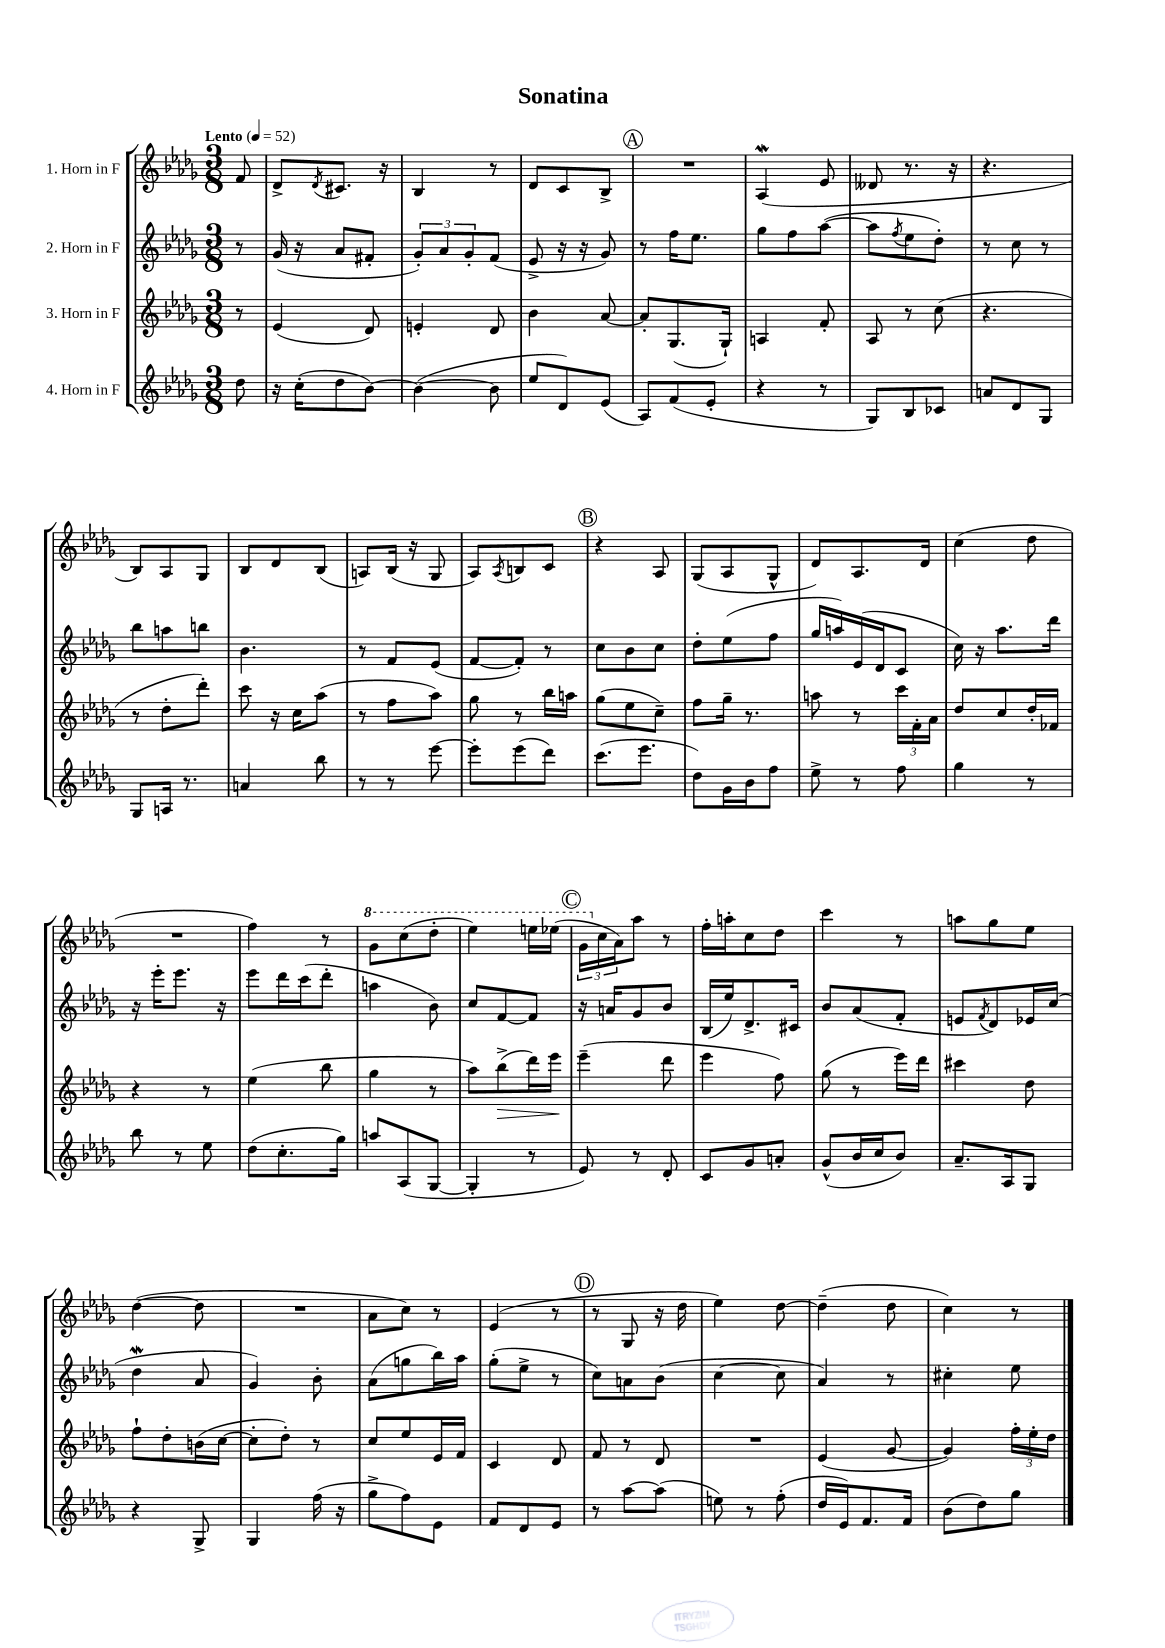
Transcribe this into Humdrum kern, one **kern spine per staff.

**kern	**kern	**dynam	**kern	**kern
*part4	*part3	*part3	*part2	*part1
*staff4	*staff3	*staff3	*staff2	*staff1
*I"4. Horn in F	*I"3. Horn in F	*	*I"2. Horn in F	*I"1. Horn in F
*clefG2	*clefG2	*	*clefG2	*clefG2
*k[b-e-a-d-g-]	*k[b-e-a-d-g-]	*	*k[b-e-a-d-g-]	*k[b-e-a-d-g-]
*M3/8	*M3/8	*	*M3/8	*M3/8
*MM52	*MM52	*	*MM52	*MM52
=	=	=	=	=
!	!	!	!	!LO:TX:a:B:t=Lento
8dd-\	8r	.	8r	8f/
=1	=1	=1	=1	=1
16r	(4e-/	.	(16g-/	8d-^/L
(16cc'\KL	.	.	16r	.
.	.	.	.	8qd-/
8dd-\	.	.	8a-/L	8.c#X/J
[8b-\J)	8d-/)	.	8f#X'/J	.
.	.	.	.	16r
=2	=2	=2	=2	=2
(4b-\_	4en'/	.	12g-'/L)	4B-/
.	.	.	12a-/	.
.	.	.	12g-'/	.
8b-\]	8d-/	.	(8f/J	8r
=3	=3	=3	=3	=3
8ee-/L	4b-\	.	8e-^/	8d-/L
8d-/)	.	.	16r	8c/
.	.	.	16r	.
(8e-/J	[8a-/	.	8g-/)	8B-^/J
!!LO:REH:place=s1:t=A
=4	=4	=4	=4	=4
8A-/L)	8a-'/L]	.	8r	4.r
(8f/	(8.G-/	.	16ff\KL	.
.	.	.	8.ee-\J	.
8e-'/J	.	.	.	.
.	16G-`/Jk)	.	.	.
=5	=5	=5	=5	=5
4r	4An/	.	8gg-\L	(4A-W/
.	.	.	8ff\	.
8r	8f'/	.	([8aa-\J	8e-/
=6	=6	=6	=6	=6
8G-/L)	8A-/	.	8aa-\L]	8d--X/
.	.	.	8qff/	.
8B-/	8r	.	8ee-\	8.r
8c-X/J	(8cc\	.	8dd-'\J)	.
.	.	.	.	16r
=7	=7	=7	=7	=7
8an/L	4.r	.	8r	4.r
8d-/	.	.	8cc\	.
8G-/J	.	.	8r	.
!!LO:LB:g=z
=8	=8	=8	=8	=8
8G-/L	8r	.	8bb-\L	8B-/L)
16An/Jk	8dd-'\L	.	8aan\	8A-/
8.r	.	.	.	.
.	8ddd-'\J)	.	8bbn\J	8G-/J
=9	=9	=9	=9	=9
4an/	8ccc\	.	4.b-\	8B-/L
.	16r	.	.	8d-/
.	16cc\KL	.	.	.
8bb-\	(8aa-\J	.	.	(8B-/J
=10	=10	=10	=10	=10
8r	8r	.	8r	8An/L)
8r	8ff\L	.	8f/L	(16B-/Jk
.	.	.	.	16r
[8eee-\	8aa-\J)	.	(8e-/J	8G-/
=11	=11	=11	=11	=11
8eee-'\L]	8gg-\	.	[8f/L	8A-/L)
.	.	.	.	8qA-/
(8eee-\	8r	.	8f'/J])	8Bn/
8ddd-\J)	16bb-\LL	.	8r	8c/J
.	16aan\JJ	.	.	.
!!LO:REH:place=s1:t=B
=12	=12	=12	=12	=12
(8.ccc\L	(8gg-\L	.	8cc\L	4r
.	8ee-\	.	8b-\	.
8.eee-\J	.	.	.	.
.	8cc~\J)	.	8cc\J	8A-/
=13	=13	=13	=13	=13
8dd-\L)	8ff\L	.	8dd-'\L	(8G-/L
16g-\L	16gg-~\Jk	.	(8ee-\	8A-/
16b-\J	8.r	.	.	.
8ff\J	.	.	8ff\J	8G-^^/J
=14	=14	=14	=14	=14
8ee-^\	8aan\	.	16gg-/LL	8d-/L)
.	.	.	16aan/)	.
8r	8r	.	(16e-/	8.A-/
.	.	.	16d-/J	.
8ff\	24ccc\LL	.	8c/J	.
.	24f'\	.	.	.
.	.	.	.	16d-/Jk
.	24a-\JJ	.	.	.
=15	=15	=15	=15	=15
4gg-\	8dd-/L	.	16cc\)	(4cc\
.	.	.	16r	.
.	8cc/	.	8.aa-\L	.
8r	16dd-'/L	.	.	8dd-\
.	16f-X/JJ	.	16ddd-\Jk	.
!!LO:LB:g=z
=16	=16	=16	=16	=16
8bb-\	4r	.	16r	4.r
.	.	.	16eee-'\KL	.
8r	.	.	8.eee-\J	.
8ee-\	8r	.	.	.
.	.	.	16r	.
=17	=17	=17	=17	=17
(8dd-\L	(4ee-\	.	8eee-\L	4ff\)
8.cc'\	.	.	16ddd-\L	.
.	.	.	(16ccc\J	.
.	8bb-\	.	8ddd-'\J	8r
16gg-\Jk)	.	.	.	.
=18	=18	=18	=18	=18
*	*	*	*	*8va
8aan/L	4gg-\	.	4aan\	8gg-\L
(8A-/	.	.	.	(8ccc\
[8G-/J	8r	.	8b-\)	8ddd-'\J
=19	=19	=19	=19	=19
4G-'/]	8aa-\L)	.	8cc/L	4eee-\)
!	!	!LO:HP:b	!	!
.	(8bb-^\	>	[8f/	.
8r	16ddd-\L)	.	8f/J]	16eeen\LL
.	16eee-\JJ	.	.	(16eee-X\JJ
.	.	]	.	.
!!LO:REH:place=s1:t=C
=20	=20	=20	=20	=20
8e-/)	(4eee-~\	.	16r	24gg-\LL
*	*	*	*	*X8va
.	.	.	.	24cc\
.	.	.	16an/KL	.
.	.	.	.	24a-\J)
8r	.	.	8g-/	8aa-\J
8d-'/	8ddd-\	.	8b-/J	8r
=21	=21	=21	=21	=21
8c/L	4eee-\	.	(16B-/LL	16ff'\LL
.	.	.	16ee-/J)	16aan'\J
8g-/	.	.	8.d-^/	8cc\
8an'/J	8ff\)	.	.	8dd-\J
.	.	.	16c#X/Jk	.
=22	=22	=22	=22	=22
(8g-^^/L	(8gg-\	.	8b-/L	4ccc\
16b-/L	8r	.	(8a-/	.
16cc/J	.	.	.	.
8b-/J)	16eee-\LL)	.	8f'/J	8r
.	16ddd-\JJ	.	.	.
=23	=23	=23	=23	=23
8.a-~/L	4ccc#X\	.	8en/L	8aan\L
.	.	.	8qf/	.
.	.	.	8d-/)	8gg-\
16A-/k	.	.	.	.
8G-/J	8dd-\	.	16e-X/L	8ee-\J
.	.	.	(16cc/JJ	.
!!LO:LB:g=z
=24	=24	=24	=24	=24
4r	8ff`\L	.	4dd-w\	([4dd-\
.	8dd-'\	.	.	.
8G-^/	(16bn\L	.	8a-/	8dd-\]
.	[16cc\JJ	.	.	.
=25	=25	=25	=25	=25
4G-/	8cc'\L]	.	4g-/)	4.r
.	8dd-'\J)	.	.	.
(16ff\	8r	.	8b-'\	.
16r	.	.	.	.
=26	=26	=26	=26	=26
8gg-^\L	8cc/L	.	(8a-\L	8a-\L
8ff\)	8ee-/	.	8ggn\	8cc\J)
8e-\J	16e-/L	.	16bb-\L)	8r
.	16f/JJ	.	16aa-\JJ	.
=27	=27	=27	=27	=27
8f/L	4c/	.	(8gg-'\L	(4e-/
8d-/	.	.	8ee-^\J	.
8e-/J	8d-/	.	8r	8r
!!LO:REH:place=s1:t=D
=28	=28	=28	=28	=28
8r	8f/	.	8cc\L)	8r
[8aa-\L	8r	.	8an\	8G-/
(8aa-\J]	8d-/	.	(8b-\J	16r
.	.	.	.	16dd-\
=29	=29	=29	=29	=29
8een\)	4.r	.	[4cc\	4ee-\)
8r	.	.	.	.
(8ff'\	.	.	8cc\]	[8dd-\
=30	=30	=30	=30	=30
16dd-/LL	(4e-/	.	4a-/)	(4dd-~\]
16e-/J)	.	.	.	.
8.f/	.	.	.	.
.	[8g-/	.	8r	8dd-\
16f/Jk	.	.	.	.
=31	=31	=31	=31	=31
(8b-\L	4g-/])	.	4cc#X'\	4cc\)
8dd-\)	.	.	.	.
8gg-\J	24ff'\LL	.	8ee-\	8r
.	24ee-'\	.	.	.
.	24dd-\JJ	.	.	.
==	==	==	==	==
*-	*-	*-	*-	*-
